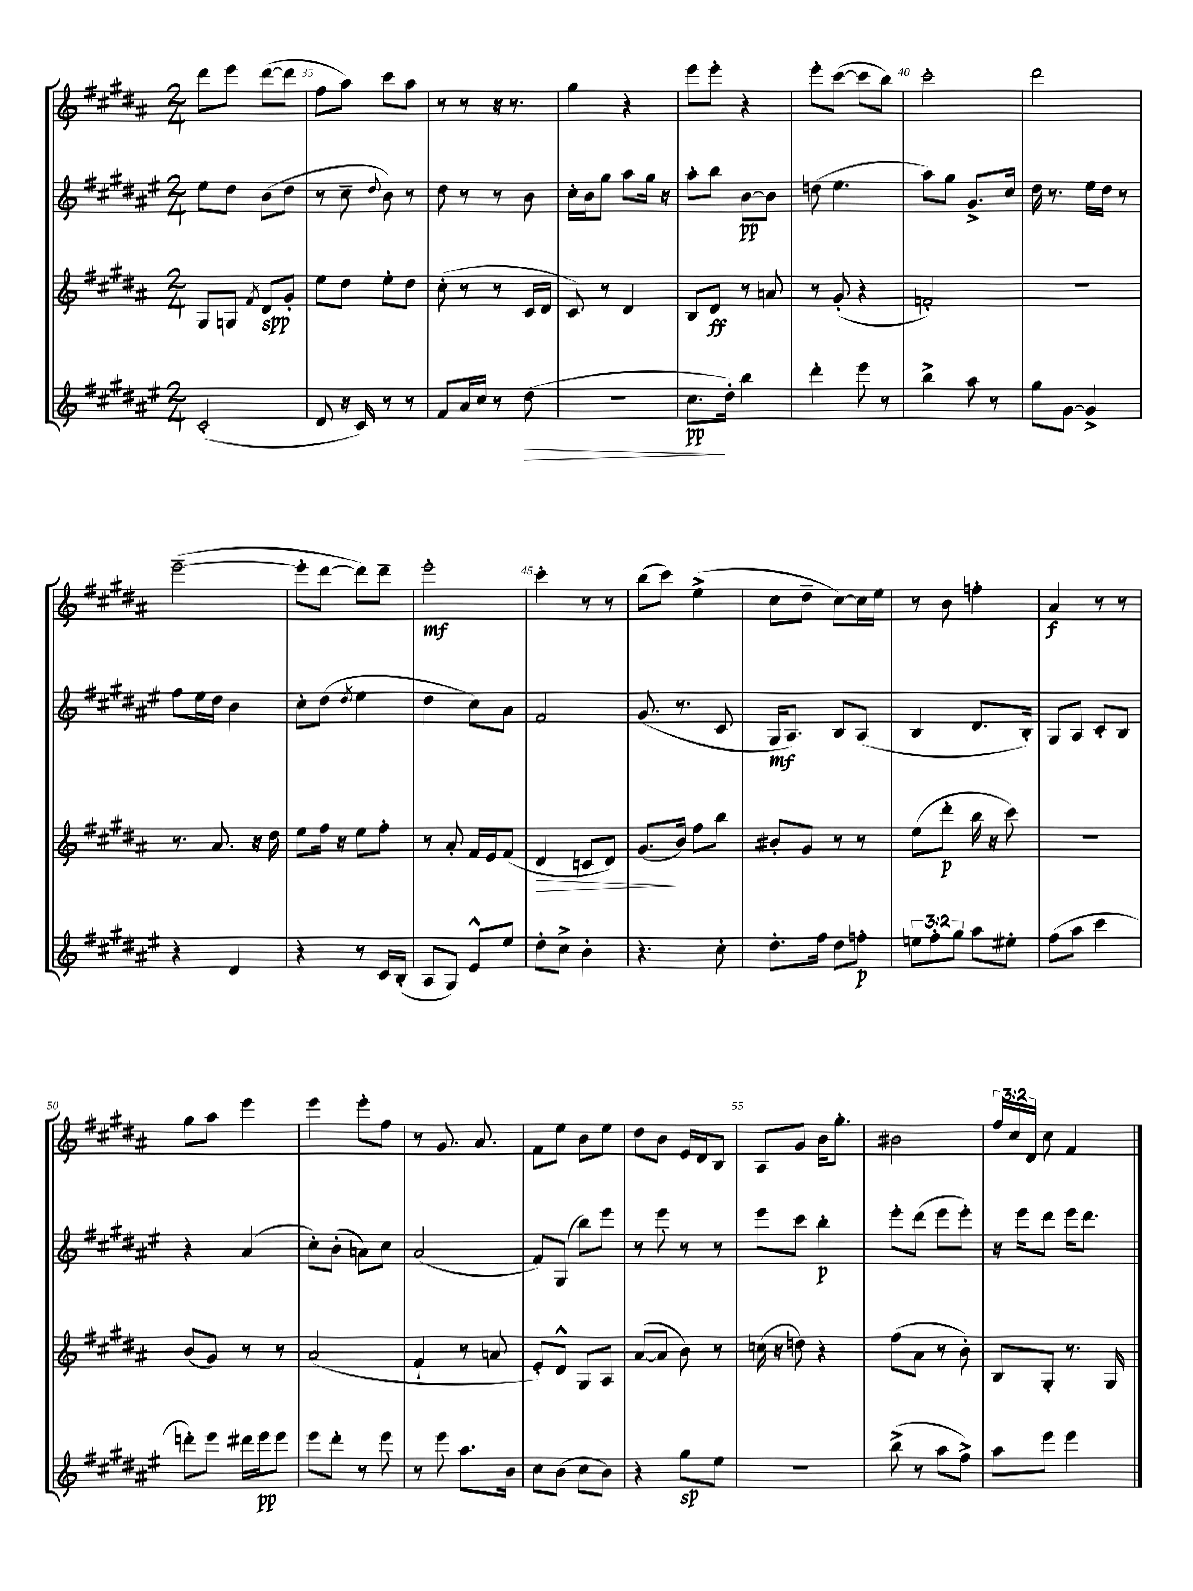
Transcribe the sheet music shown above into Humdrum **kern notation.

**kern	**kern	**kern	**kern
*staff4	*staff3	*staff2	*staff1
*clefG2	*clefG2	*clefG2	*clefG2
*k[f#c#g#d#a#e#]	*k[f#c#g#d#a#]	*k[f#c#g#d#a#e#]	*k[f#c#g#d#a#]
*M2/4	*M2/4	*M2/4	*M2/4
(2c#'	8G#	8ee#	8ddd#
.	8G	8dd#	8eee
.	8qf#	.	.
.	8d#	(8b	([8ddd#
.	8g#'	8dd#	8ddd#]
=	=	=	=
8d#	8ee	8r	8ff#
16r	8dd#	8cc#~	8aa#)
16c#)	.	.	.
.	.	8qqdd#	.
8r	8ee'	8b)	8ccc#
8r	8dd#	8r	8aa#
=	=	=	=
8f#	(8cc#'	8dd#	8r
16a#	8r	8r	8r
16cc#	.	.	.
8r	8r	8r	16r
.	.	.	8.r
(8dd#	16c#	8b	.
.	16d#	.	.
=	=	=	=
2r	8c#)	16cc#'	4gg#
.	.	16b	.
.	8r	8gg#	.
.	4d#	8aa#	4r
.	.	16gg#	.
.	.	16r	.
=	=	=	=
8.cc#	8B	8aa#'	8eee
.	8d#	8bb	8eee'
16dd#')	.	.	.
4bb	8r	[8b	4r
.	8a	8b]	.
=	=	=	=
4ddd#'	8r	(8dd	8eee'
.	(8g#'	4.ee#	([8ccc#
8eee#	4r	.	8ccc#]
8r	.	.	8bb)
=	=	=	=
4bb^	2f')	8aa#)	2ccc#'
.	.	8gg#	.
8aa#	.	8.g#^	.
8r	.	.	.
.	.	16cc#	.
=	=	=	=
8gg#	2r	16dd#	2ddd#
.	.	8.r	.
[8g#	.	.	.
4g#^]	.	16ee#	.
.	.	16dd#	.
.	.	8r	.
=	=	=	=
4r	8.r	8ff#	([2eee~
.	.	16ee#	.
.	8.a#	16dd#	.
4d#	.	4b	.
.	16r	.	.
.	16dd#	.	.
=	=	=	=
4r	8ee	8cc#'	8eee']
.	16ff#	(8dd#	[8ddd#
.	16r	.	.
.	.	8qdd#	.
8r	8ee	4ee#	8ddd#])
16c#	8ff#'	.	8ddd#~
(16B'	.	.	.
=	=	=	=
8A#	8r	4dd#	2eee'
8G#)	8a#'	.	.
8e#^^	16f#	8cc#)	.
.	16e	.	.
8ee#	(8f#	8a#	.
=	=	=	=
8dd#'	4d#	2f#	4ccc#'
8cc#^	.	.	.
4b'	8c	.	8r
.	8d#)	.	8r
=	=	=	=
4.r	(8.g#	(8.g#	(8bb
.	.	.	8ccc#)
.	16b)	8.r	.
.	8ff#	.	(4ee^
8cc#'	8bb	8c#	.
=	=	=	=
8.dd#'	8b#'	16G#	8cc#
.	.	8.A#)	.
.	8g#	.	8dd#~
16ff#	.	.	.
8dd#	8r	8B	[8cc#)
8ff'	8r	(8A#	16cc#]
.	.	.	16ee
=	=	=	=
12ee	(8ee	4B	8r
12ff#'	.	.	.
.	8ddd#'	.	8b
12gg#	.	.	.
8aa#	16bb	8.d#	4ff'
.	16r	.	.
8ee#'	8ccc#)	.	.
.	.	16B')	.
=	=	=	=
(8ff#	2r	8G#	4a#
8aa#	.	8A#	.
4ccc#	.	8c#'	8r
.	.	8B	8r
=	=	=	=
8ddd')	(8b	4r	8gg#
8eee#	8g#)	.	8aa#
16ddd#	8r	(4a#	4eee
16eee#	.	.	.
8eee#	8r	.	.
=	=	=	=
8eee#	(2a#	8cc#')	4eee
8ddd#'	.	(8b'	.
8r	.	8a)	8eee'
8eee#	.	8cc#	8ff#
=	=	=	=
8r	4f#`	(2a#	8r
8eee#	.	.	8.g#
8.aa#	8r	.	.
.	.	.	8.a#
.	8a	.	.
16b	.	.	.
=	=	=	=
8cc#	8e')	8f#)	8f#
(8b	8d#^^	(8G#	8ee
8cc#	8G#	8bb)	8b
8b)	8A#	8eee#	8ee
=	=	=	=
4r	([8a#	8r	8dd#
.	8a#]	8eee#	8b
8gg#	8b)	8r	16e
.	.	.	16d#
8ee#	8r	8r	8B
=	=	=	=
2r	(16cc	8eee#	8A#
.	16r	.	.
.	8dd)	8ccc#	8g#
.	4r	4bb'	16b
.	.	.	8.gg#'
=	=	=	=
(8bb^	(8ff#	8eee#'	2b#
8r	8a#	(8ddd#	.
8aa#	8r	8eee#	.
8ff#^)	8b')	8eee#')	.
=	=	=	=
8aa#	8B	16r	24ff#
.	.	.	24cc#
.	.	16eee#	.
.	.	.	24d#
8eee#	8G#'	8ddd#	8cc#
4eee#	8.r	16eee#	4f#
.	.	8.ddd#	.
.	16G#	.	.
==	==	==	==
*-	*-	*-	*-
